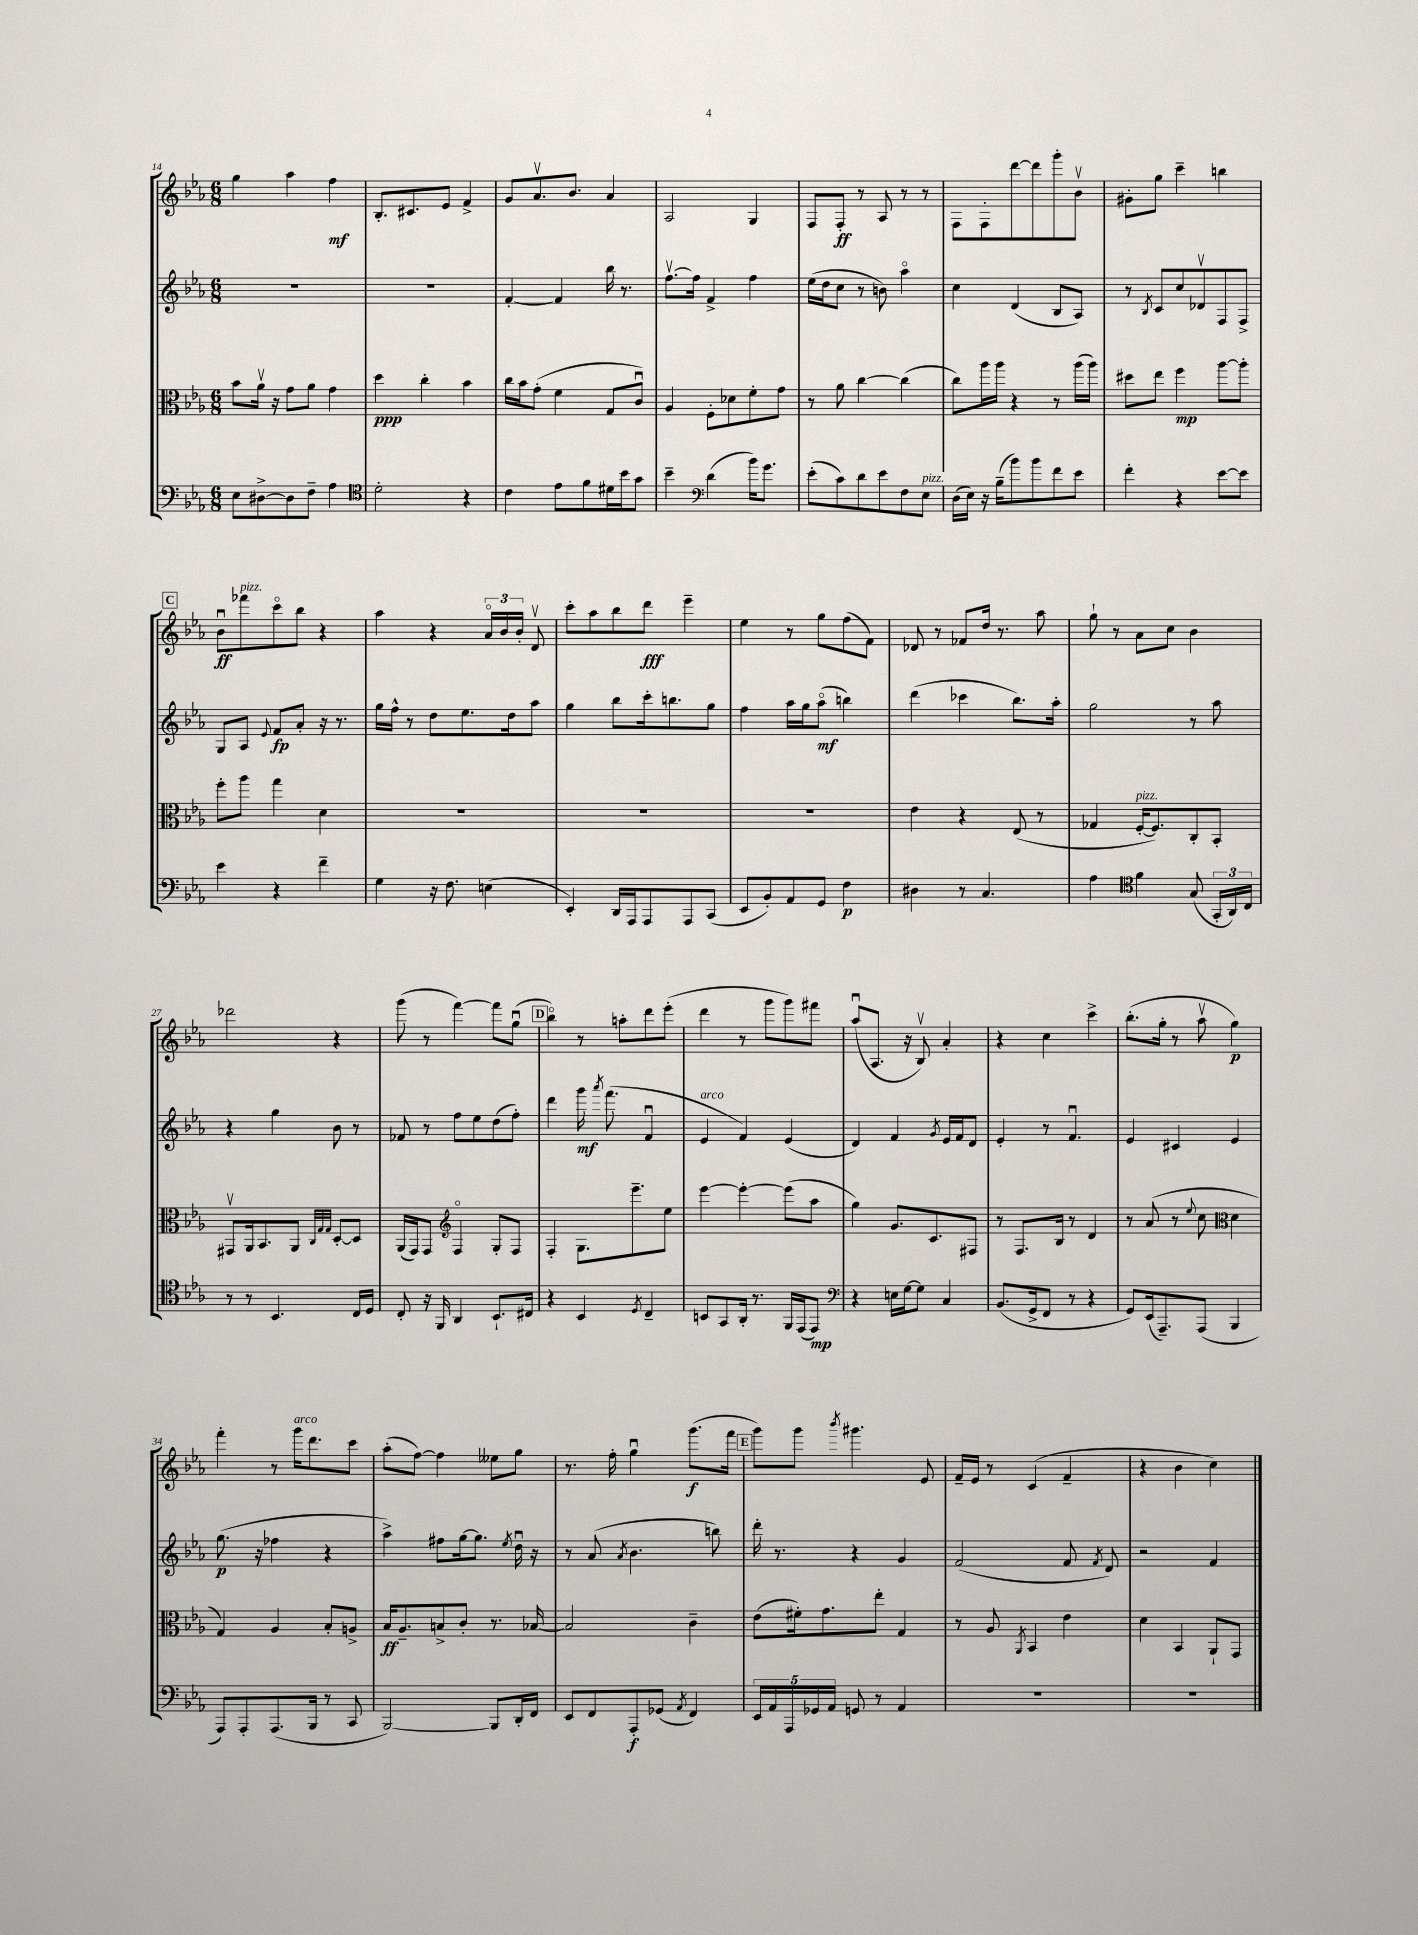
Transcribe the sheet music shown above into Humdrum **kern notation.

**kern	**dynam	**kern	**dynam	**kern	**dynam	**kern	**dynam
*part4	*part4	*part3	*part3	*part2	*part2	*part1	*part1
*staff4	*staff4	*staff3	*staff3	*staff2	*staff2	*staff1	*staff1
*clefF4	*	*clefC3	*	*clefG2	*	*clefG2	*
*k[b-e-a-]	*	*k[b-e-a-]	*	*k[b-e-a-]	*	*k[b-e-a-]	*
*M6/8	*	*M6/8	*	*M6/8	*	*M6/8	*
=14	=14	=14	=14	=14	=14	=14	=14
8E-\L	.	8b-\L	.	2.r	.	4gg\	.
[8D#X^\	.	16a-v\Jk	.	.	.	.	.
.	.	16r	.	.	.	.	.
8D#\]	.	8g\L	.	.	.	4aa-\	.
8F~\J	.	8a-\J	.	.	.	.	.
4A-\	.	4g\	.	.	.	4ff\	mf
=15	=15	=15	=15	=15	=15	=15	=15
*clefC4	*	*	*	*	*	*	*
2d'\	.	4dd\	ppp	2.r	.	8.B-'/L	.
.	.	.	.	.	.	8.c#X/	.
.	.	4cc'\	.	.	.	.	.
.	.	.	.	.	.	8e-/J	.
4r	.	4b-\	.	.	.	4f^/	.
=16	=16	=16	=16	=16	=16	=16	=16
4c\	.	16cc\LL	.	[4f'/	.	8g/L	.
.	.	16b-\J	.	.	.	.	.
.	.	(8g'\J	.	.	.	8.a-v/	.
8e-\L	.	4f\	.	4f/]	.	.	.
.	.	.	.	.	.	8.b-/J	.
8f\	.	.	.	.	.	.	.
16d#X\L	.	8G/L	.	16bb-\	.	4a-/	.
16b-\J	.	.	.	8.r	.	.	.
8g\J	.	8cu/J)	.	.	.	.	.
=17	=17	=17	=17	=17	=17	=17	=17
4b-~\	.	4A-/	.	[8.ffv\L	.	2A-/	.
.	.	.	.	16ff\Jk]	.	.	.
*clefF4	*	*	*	*	*	*	*
(4d\	.	8F'\L	.	4f^/	.	.	.
.	.	8d-X\	.	.	.	.	.
16b-\KL)	.	8f'\	.	4ff\	.	4G/	.
8.g\J	.	.	.	.	.	.	.
.	.	8g\J	.	.	.	.	.
=18	=18	=18	=18	=18	=18	=18	=18
(8e-'\L	.	8r	.	(16ee-\LL	.	8F/L	.
.	.	.	.	16dd\J	.	.	.
8c\)	.	8a-\	.	8cc\J	.	8F'/J	ff
8d\	.	[4cc\	.	8r	.	8r	.
8e-\	.	.	.	8bn\)	.	8A-/	.
8F\	.	(4cc\]	.	4aa-\	.	8r	.
!LO:TX:a:i:t=pizz.	!	!	!	!	!	!	!
8E-\J	.	.	.	.	.	8r	.
=19	=19	=19	=19	=19	=19	=19	=19
(16D\LL	.	8cc\L)	.	4cc\	.	8F\L	.
16E-\JJ)	.	.	.	.	.	.	.
16r	.	16aa-\L	.	.	.	8F'\	.
(16B-~\KL	.	16aa-\JJ	.	.	.	.	.
8b-\)	.	4r	.	(4d/	.	[8ddd\	.
8b-\	.	.	.	.	.	8ddd\]	.
8f\	.	8r	.	8B-/L	.	8ggg'\	.
8e-\J	.	(16aa-\LL	.	8A-/J)	.	8b-v\J	.
.	.	16aa-\JJ)	.	.	.	.	.
=20	=20	=20	=20	=20	=20	=20	=20
4f'\	.	8dd#X\L	.	8r	.	8g#X'\L	.
.	.	.	.	8qB-/	.	.	.
.	.	8ee-\J	.	8c/L	.	8gg\J	.
4r	.	4ff\	mp	8cc/	.	4ccc~\	.
.	.	.	.	8d-Xv/	.	.	.
[8e-\L	.	[8aa-\L	.	8F/	.	4bbn\	.
8e-\J]	.	8aa-'\J]	.	8F^/J	.	.	.
!!LO:LB:g=z
!!LO:REH:place=s1:t=C
=21	=21	=21	=21	=21	=21	=21	=21
4e-\	.	8ff'\L	.	8G/L	.	8b-u\L	ff
!	!	!	!	!	!	!LO:TX:a:i:t=pizz.	!
.	.	8aa-\J	.	8A-/J	.	8fff-X\	.
.	.	.	.	8qqe-/	.	.	.
4r	.	4gg\	.	8f/L	fp	8ccc\	.
.	.	.	.	8a-'/J	.	8bb-\J	.
4f~\	.	4d\	.	16r	.	4r	.
.	.	.	.	8.r	.	.	.
=22	=22	=22	=22	=22	=22	=22	=22
4G\	.	2.r	.	16gg\LL	.	4aa-\	.
.	.	.	.	16ff^^\JJ	.	.	.
.	.	.	.	8r	.	.	.
16r	.	.	.	8dd\L	.	4r	.
8.F\	.	.	.	.	.	.	.
.	.	.	.	8.ee-\	.	.	.
(4En\	.	.	.	.	.	24a-/LL	.
.	.	.	.	.	.	24b-/	.
.	.	.	.	16dd\k	.	.	.
.	.	.	.	.	.	24b-'/JJ	.
.	.	.	.	8aa-\J	.	8dv/	.
=23	=23	=23	=23	=23	=23	=23	=23
4EE-'/)	.	2.r	.	4gg\	.	8ccc'\L	.
.	.	.	.	.	.	8aa-\	.
16DD/LL	.	.	.	8bb-\L	.	8bb-\	.
16AAA-/J	.	.	.	.	.	.	.
8AAA-/	.	.	.	16ccc'\k	.	8ddd\J	fff
.	.	.	.	8.bbn\	.	.	.
8AAA-/	.	.	.	.	.	4eee-~\	.
(8CC/J	.	.	.	8gg\J	.	.	.
=24	=24	=24	=24	=24	=24	=24	=24
8EE-/L	.	2.r	.	4ff\	.	4ee-\	.
8BB-'/)	.	.	.	.	.	.	.
8AA-/	.	.	.	16aa-\LL	.	8r	.
.	.	.	.	16gg\J	.	.	.
8GG/J	.	.	.	(8aa-\J	mf	8gg\L	.
4F\	p	.	.	4bbn\)	.	(8ff\	.
.	.	.	.	.	.	8f\J)	.
=25	=25	=25	=25	=25	=25	=25	=25
4D#X\	.	4e-\	.	(4ddd\	.	8d-X/	.
.	.	.	.	.	.	8r	.
8r	.	4r	.	4ccc-X\	.	8f-X/L	.
4.C/	.	.	.	.	.	16dd/Jk	.
.	.	.	.	.	.	8.r	.
.	.	(8E-/	.	8.bb-\L)	.	.	.
.	.	8r	.	.	.	8aa-\	.
.	.	.	.	16aa-'\Jk	.	.	.
=26	=26	=26	=26	=26	=26	=26	=26
4A-\	.	4G-X/	.	2gg\	.	8gg`\	.
.	.	.	.	.	.	8r	.
*clefC4	*	*	*	*	*	*	*
!	!	!LO:TX:a:i:t=pizz.	!	!	!	!	!
4f\	.	[16F'/KL	.	.	.	8a-\L	.
.	.	8.F/])	.	.	.	.	.
.	.	.	.	.	.	8cc\J	.
(8G/	.	8C'/	.	8r	.	4b-\	.
24GG'/LL	.	8BB-'/J	.	8aa-\	.	.	.
24AA-/)	.	.	.	.	.	.	.
24C/JJ	.	.	.	.	.	.	.
!!LO:LB:g=z
=27	=27	=27	=27	=27	=27	=27	=27
8r	.	8GG#Xv/L	.	4r	.	2ddd-X\	.
8r	.	16AA-/k	.	.	.	.	.
.	.	8.BB-/	.	.	.	.	.
4.BB-/	.	.	.	4gg\	.	.	.
.	.	8AA-/J	.	.	.	.	.
.	.	32qqC/LLL	.	.	.	.	.
.	.	32qqG/	.	.	.	.	.
.	.	32qqG/JJJ	.	.	.	.	.
.	.	[8D'/L	.	8b-\	.	4r	.
16C/LL	.	8D/J]	.	8r	.	.	.
16D/JJ	.	.	.	.	.	.	.
=28	=28	=28	=28	=28	=28	=28	=28
8C'/	.	(16AA-/LL	.	8f-X/	.	(8ggg\	.
.	.	16GG/J)	.	.	.	.	.
16r	.	8GG/J	.	8r	.	8r	.
16FF/	.	.	.	.	.	.	.
*	*	*clefG2	*	*	*	*	*
4AA-/	.	4F/	.	8ff\L	.	[4fff\)	.
.	.	.	.	8ee-\	.	.	.
8.BB-`/L	.	8G'/L	.	(8dd\	.	8fff\L]	.
.	.	8F/J	.	8ff'\J)	.	(8ggu\J	.
16C#X/Jk	.	.	.	.	.	.	.
!!LO:REH:place=s1:t=D
=29	=29	=29	=29	=29	=29	=29	=29
4r	.	4F'/	.	4ddd\	.	4bb-\)	.
4BB-/	.	8.G\L	.	16ggg\	mf	8r	.
.	.	.	.	8qaaa-/	.	.	.
.	.	.	.	(8.fff\	.	.	.
.	.	.	.	.	.	8aan'\L	.
.	.	8.eee-~\	.	.	.	.	.
8qD/	.	.	.	.	.	.	.
4C~/	.	.	.	4fu/	.	8ddd\	.
.	.	8ee-\J	.	.	.	(8eee-'\J	.
=30	=30	=30	=30	=30	=30	=30	=30
!	!	!	!	!LO:TX:a:i:t=arco	!	!	!
8BBn/L	.	[4eee-\	.	4e-/	.	4ddd\	.
8GG/	.	.	.	.	.	.	.
16AA-'/Jk	.	4eee-'\_	.	4f/)	.	8r	.
8.r	.	.	.	.	.	.	.
.	.	.	.	.	.	8ggg\L	.
16FF/LL	.	(8eee-\L]	.	(4e-/	.	8ggg\)	.
(16EE-/J	.	.	.	.	.	.	.
8EE-/J)	mp	8aa-\J	.	.	.	8fff#X\J	.
=31	=31	=31	=31	=31	=31	=31	=31
*clefF4	*	*	*	*	*	*	*
4r	.	4gg\)	.	4d/)	.	(8aa-u/L	.
.	.	.	.	.	.	8.A-/J	.
16En\LL	.	8.g/L	.	4f/	.	.	.
[16G\J	.	.	.	.	.	16r	.
8G\J]	.	.	.	.	.	8B-v/)	.
.	.	8.c/	.	.	.	.	.
.	.	.	.	8qg/	.	.	.
4C/	.	.	.	16e-/LL	.	4a-'/	.
.	.	.	.	16f/J	.	.	.
.	.	8F#X/J	.	8d/J	.	.	.
=32	=32	=32	=32	=32	=32	=32	=32
(8.BB-/L	.	8r	.	4e-'/	.	4r	.
.	.	8.F/L	.	.	.	.	.
16GG^/k	.	.	.	.	.	.	.
8FF/J	.	.	.	8r	.	4cc\	.
.	.	16B-/Jk	.	.	.	.	.
8r	.	8r	.	4.fu/	.	.	.
4r	.	4d/	.	.	.	4ccc^\	.
=33	=33	=33	=33	=33	=33	=33	=33
8GG/L)	.	8r	.	4e-/	.	(8.bb-'\L	.
(16EE-/k	.	(8a-/	.	.	.	.	.
8.AAA-~/)	.	.	.	.	.	16gg'\Jk	.
.	.	8r	.	4c#X/	.	8r	.
.	.	8qqee-/	.	.	.	.	.
(8AAA-/J	.	8cc\	.	.	.	8aa-v\	.
*	*	*clefC3	*	*	*	*	*
4BBB-/	.	4d\	.	4e-/	.	4gg\)	p
!!LO:LB:g=z
=34	=34	=34	=34	=34	=34	=34	=34
8AAA-/L)	.	4G/)	.	(8.gg\	p	4fff'\	.
8AAA-'/	.	.	.	.	.	.	.
.	.	.	.	16r	.	.	.
(8.AAA-/	.	4A-/	.	4ff-X\	.	8r	.
!	!	!	!	!	!	!LO:TX:a:i:t=arco	!
.	.	.	.	.	.	16ggg\KL	.
16BBB-/Jk	.	.	.	.	.	8.ddd\	.
8r	.	8B-'/L	.	4r	.	.	.
8CC/	.	8An^/J	.	.	.	8ccc\J	.
=35	=35	=35	=35	=35	=35	=35	=35
[2BBB-/)	.	16B-/KL	ff	4aa-^\)	.	(8aa-'\L	.
.	.	8.A-~/	.	.	.	.	.
.	.	.	.	.	.	[8ff\J)	.
.	.	8Bn^/	.	8ff#X\L	.	4ff\]	.
.	.	8c'/J	.	[16gg\k	.	.	.
.	.	.	.	8.gg\J]	.	.	.
8BBB-/L]	.	8.r	.	.	.	8ee--X\L	.
.	.	.	.	8qee-/	.	.	.
16DD'/L	.	.	.	16ddu\	.	8gg\J	.
16FF/JJ	.	[16B-X/	.	16r	.	.	.
=36	=36	=36	=36	=36	=36	=36	=36
8EE-/L	.	2B-/]	.	8r	.	8.r	.
8FF/	.	.	.	(8a-/	.	.	.
.	.	.	.	.	.	16ff'\	.
.	.	.	.	8qa-/	.	.	.
8AAA-'/	f	.	.	4.b-\	.	4ggu\	.
(8GG-X/J	.	.	.	.	.	.	.
8qAA-/	.	.	.	.	.	.	.
4FF/)	.	4c~\	.	.	.	(8.ggg\L	f
.	.	.	.	8bbn\)	.	.	.
.	.	.	.	.	.	16fff\Jk	.
!!LO:REH:place=s1:t=E
=37	=37	=37	=37	=37	=37	=37	=37
20EE-/LL	.	(8e-\L	.	16ddd'\	.	8ggg\L)	.
20AA-/	.	.	.	.	.	.	.
.	.	.	.	8.r	.	.	.
20AAA-/	.	.	.	.	.	.	.
.	.	16f#X'\k)	.	.	.	8ggg\J	.
20GG-X/	.	.	.	.	.	.	.
.	.	8.g\	.	.	.	.	.
20AA-/JJ	.	.	.	.	.	.	.
.	.	.	.	.	.	8qbbb-/	.
8GGn/	.	.	.	4r	.	4.ggg#X\	.
8r	.	8ee-'\J	.	.	.	.	.
4AA-/	.	4G/	.	4g/	.	.	.
.	.	.	.	.	.	8e-/	.
=38	=38	=38	=38	=38	=38	=38	=38
2.r	.	8r	.	(2f/	.	16f~/LL	.
.	.	.	.	.	.	16e-/JJ	.
.	.	8A-/	.	.	.	8r	.
.	.	8qAA-/	.	.	.	.	.
.	.	4BB-/	.	.	.	(4c/	.
.	.	4e-\	.	8f/	.	4f~/	.
.	.	.	.	8qf/	.	.	.
.	.	.	.	8d/)	.	.	.
=39	=39	=39	=39	=39	=39	=39	=39
2.r	.	4d\	.	2r	.	4r	.
.	.	4BB-/	.	.	.	4b-\	.
.	.	8AA-`/L	.	4f/	.	4cc\)	.
.	.	8GG/J	.	.	.	.	.
==	==	==	==	==	==	==	==
*-	*-	*-	*-	*-	*-	*-	*-
